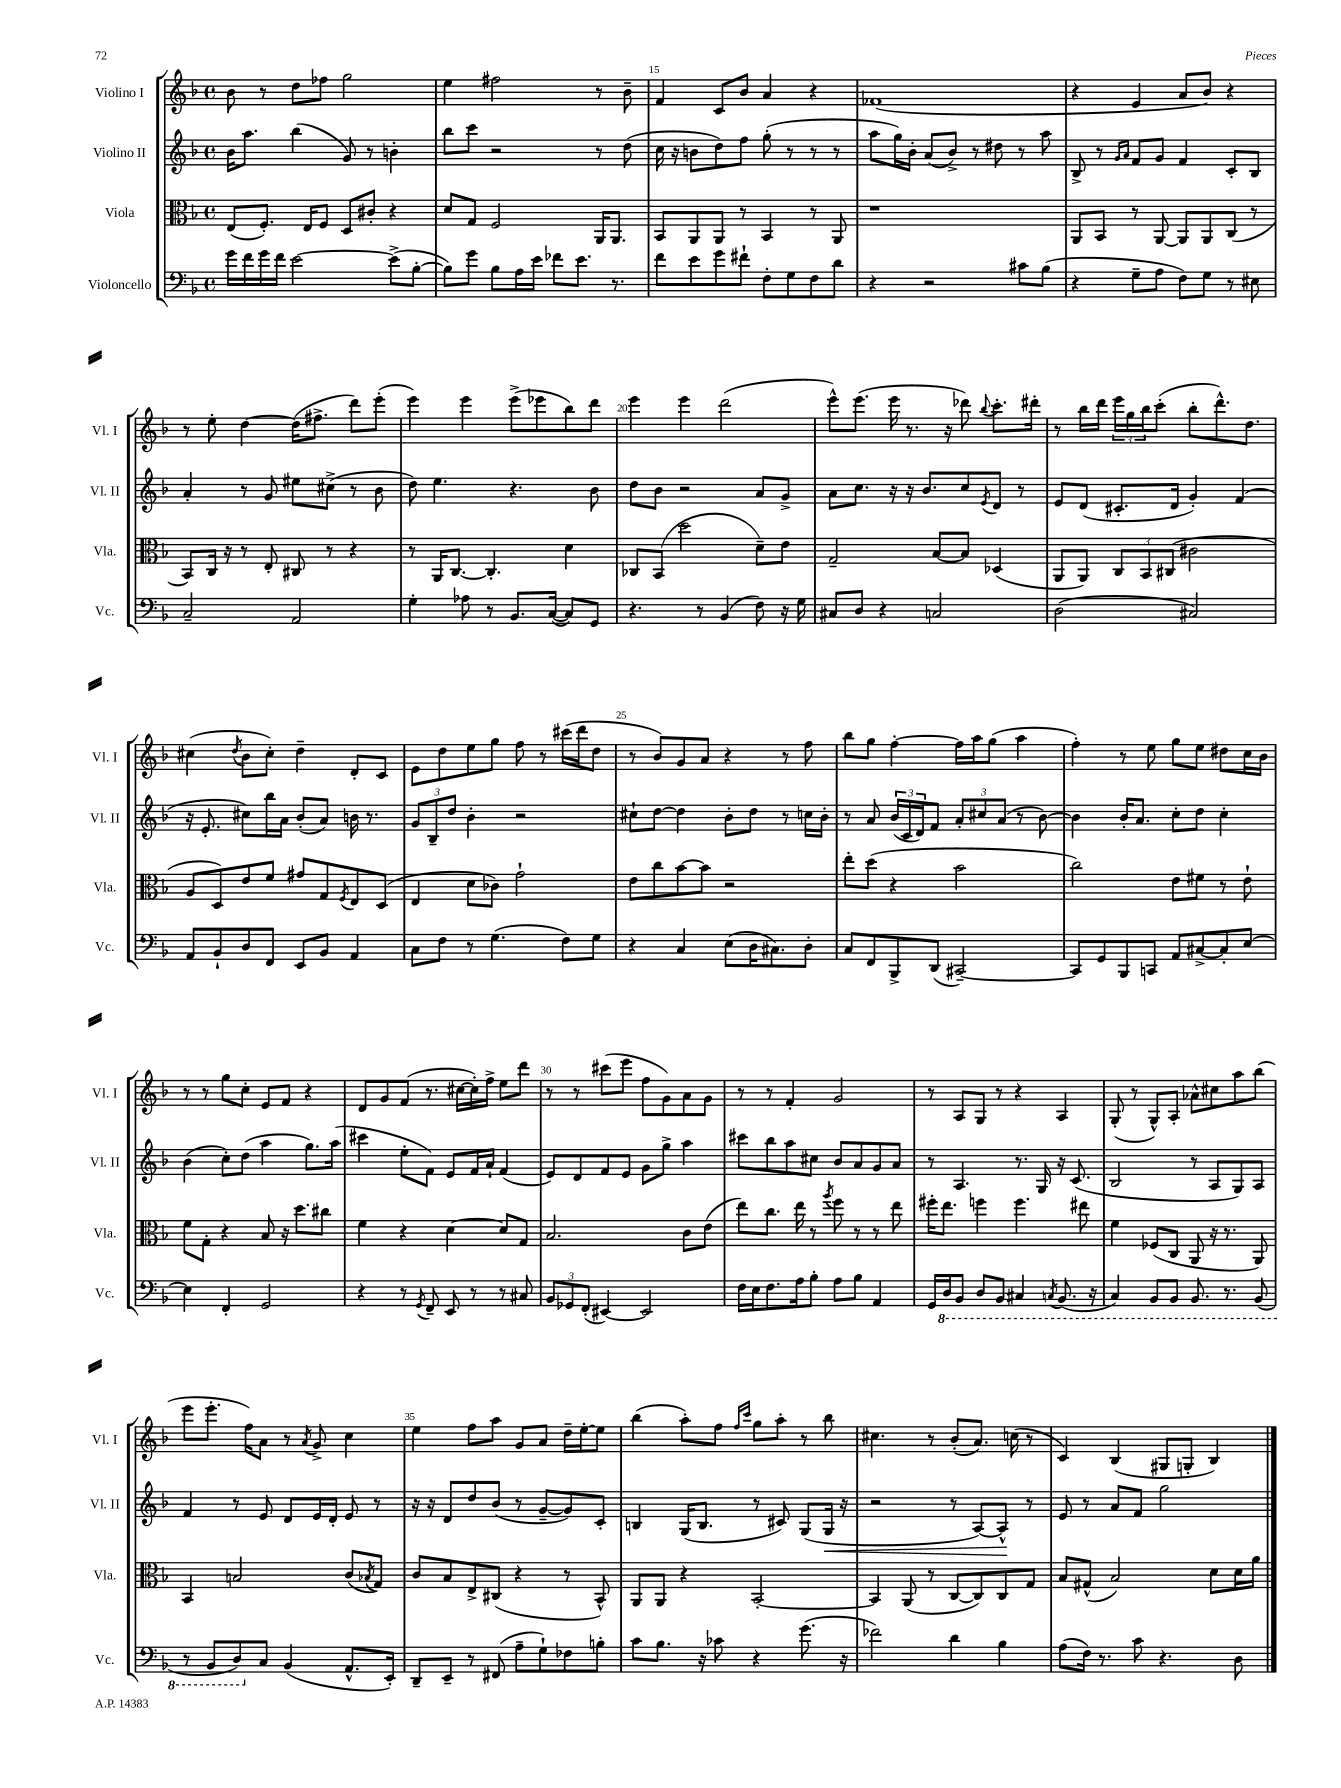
<<
\new StaffGroup <<
\new Staff = "s0" \with { instrumentName = "Violino I" shortInstrumentName = "Vl. I" } {
    \clef treble \key f \major \defaultTimeSignature \time 4/4
    bes'8 r8 d''8 fes''8 g''2 |
    e''4 fis''2 r8 bes'8-- |
    f'4 c'8 bes'8 a'4 r4 |
    fes'1( |
    r4 e'4 a'8 bes'8) r4 |
    r8 e''8-. d''4~ d''16( fis''8.-> d'''8) e'''8-.( |
    e'''4) e'''4 e'''8->( ees'''8 bes''8) d'''8 |
    e'''4 e'''4 d'''2( |
    e'''8-^) e'''8.( e'''16 r8. r16 des'''8) \appoggiatura { bes''8 } c'''8.-. dis'''16-. |
    r8 bes''16 d'''16 \tuplet 3/2 { e'''16 g''16 bes''16 } c'''8-.( bes''8-. d'''8.-^) d''8. |
    cis''4( \acciaccatura { d''8 } bes'8 cis''8-.) d''4-- d'8-. c'8 |
    e'8 d''8 e''8 g''8 f''8 r8 cis'''16( d'''16 d''8 |
    r8 bes'8) g'8 a'8 r4 r8 f''8 |
    bes''8 g''8 f''4~-. f''16 a''16 g''8( a''4 |
    f''4-.) r8 e''8 g''8 e''8 dis''8 c''16 bes'16 |
    r8 r8 g''8 c''8-. e'8 f'8 r4 |
    d'8 g'8 f'8( r8. cis''16~ cis''16-.) f''16-> e''8 d'''8 |
    r8 r8 cis'''8( e'''8 f''8 g'8) a'8 g'8 |
    r8 r8 f'4-. g'2 |
    r8 a8 g8 r8 r4 a4 |
    g8-.( r8 g8-^) a8-. aes'8-^ cis''8 a''8 bes''8( |
    e'''8 e'''8.-. f''16) a'8 r8 \acciaccatura { a'8 } g'8-> c''4 |
    e''4 f''8 a''8 g'8 a'8 d''16-- e''16~-. e''8 |
    bes''4( a''8-.) f''8 \grace { f''16 c'''16 } g''8 a''8-. r8 bes''8 |
    cis''4. r8 bes'8-.( a'8.) c''16( r8 |
    c'4) bes4( gis8 g8-. bes4) \bar "|." |
}
\new Staff = "s1" \with { instrumentName = "Violino II" shortInstrumentName = "Vl. II" } {
    \clef treble \key f \major \defaultTimeSignature \time 4/4
    bes'16 a''8. bes''4( g'8) r8 b'4-. |
    bes''8 c'''8 r2 r8 d''8( |
    c''16 r16 b'8 d''8) f''8 g''8-.( r8 r8 r8 |
    a''8 g''16) bes'16-. a'8( bes'8->) r8 dis''8 r8 a''8 |
    bes8-> r8 \grace { g'16 a'16 } f'8 g'8 f'4 c'8-. bes8 |
    a'4-. r8 g'8 eis''8 cis''8->( r8 bes'8 |
    d''8) e''4. r4. bes'8 |
    d''8 bes'8 r2 a'8 g'8-> |
    a'8 c''8. r16 r16 bes'8. c''8 \acciaccatura { e'8 } d'8 r8 |
    e'8 d'8( cis'8.-. d'16 g'4-.) f'4( |
    r16 e'8.-. cis''8) bes''16 a'16 bes'8-.( a'8) b'16 r8. |
    \tuplet 3/2 { g'8 bes8-- d''8 } bes'4-. r2 |
    cis''8-! d''8~ d''4 bes'8-. d''8 r8 c''16 bes'16-. |
    r8 a'8 \tuplet 3/2 { bes'16( c'16 d'16) } f'8 \tuplet 3/2 { a'8-. cis''8 a'8( } r8 bes'8~) |
    bes'4 bes'16-. a'8. c''8-. d''8 c''4-. |
    bes'4( c''8-.) d''8( a''4 g''8.) a''16( |
    cis'''4 e''8-. f'8) e'8 f'16 a'16-! f'4( |
    e'8) d'8 f'8 e'8 g'8 g''8-> a''4 |
    cis'''8 bes''8 a''8 cis''8 bes'8 a'8 g'8 a'8 |
    r8 a4. r8. g16 r16 c'8.( |
    bes2 r8 a8 g8) a8 |
    f'4 r8 e'8 d'8 e'16 d'16-. e'8 r8 |
    r16 r16 d'8 d''8 bes'8( r8 g'8~-- g'8) c'8-. |
    b4 g16( b8. r8 cis'8) g8( g16\< r16 |
    r2 r8 a8~) a8-^\! r8 |
    e'8 r8 a'8 f'8 g''2 \bar "|." |
}
\new Staff = "s2" \with { instrumentName = "Viola" shortInstrumentName = "Vla." } {
    \clef alto \key f \major \defaultTimeSignature \time 4/4
    e8( f8.-.) e16 f8 d8 cis'8-. r4 |
    d'8 g8 f2 a,16 a,8. |
    bes,8 a,8 a,8 r8 bes,4 r8 a,8 |
    r1 |
    a,8 bes,8 r8 a,8~ a,8 a,8 c8( r8 |
    bes,8) c16 r16 r8 e8-. cis8 r8 r4 |
    r8 a,16 c8.~ c4.-. d'4 |
    ces8 bes,8( d''2 d'8--) e'8 |
    g2-- bes8~ bes8 des4( |
    a,8 a,8) \tuplet 3/2 { c8 bes,8 cis8( } cis'2 |
    a8 d8) e'8 f'8 gis'8 g8 \acciaccatura { f8 } e8 d8( |
    e4 d'8 ces'8) g'2-! |
    e'8 c''8 bes'8~ bes'8 r2 |
    e''8-. d''8( r4 bes'2 |
    c''2) e'8 fis'8 r8 e'8-! |
    f'8 g8-. r4 bes8 r16 d''8. cis''8 |
    f'4 r4 d'4~ d'8 g8 |
    bes2. c'8 e'8( |
    e''8) c''8. e''16 r8 \acciaccatura { a''8 } f''8 r8 r8 e''8 |
    fis''16-. e''8. f''4 f''4. eis''8 |
    f'4 fes8( c8 a,8 r16 r8. a,8) |
    bes,4 b2 c'8( \acciaccatura { bes8 } g8) |
    c'8 bes8 e8-> cis8( r4 r8 bes,8-^) |
    a,8 a,8 r4 bes,2~-. |
    bes,4 a,8( r8 c8~ c8) c8 g8 |
    bes8 gis8-^( bes2) d'8 d'16 a'16 \bar "|." |
}
\new Staff = "s3" \with { instrumentName = "Violoncello" shortInstrumentName = "Vc." } {
    \clef bass \key f \major \defaultTimeSignature \time 4/4
    g'16 f'16 g'16 f'16 e'2~ e'8->( bes8~-. |
    bes8) g'8 bes8 a16 e'16 fes'8 e'8. r8. |
    f'8 e'8 g'8 fis'8-! f8-. g8 f8 d'8 |
    r4 r2 cis'8 bes8( |
    r4 g8-- a8 f8) g8 r8 eis8 |
    c2-- a,2 |
    g4-. aes8 r8 bes,8. c16~( c8) g,8 |
    r4. r8 bes,4( f8) r16 g16 |
    cis8 d8 r4 c2 |
    d2( cis2) |
    a,8 bes,8-! d8 f,8 e,8 bes,8 a,4 |
    c8 f8 r8 g4.( f8) g8 |
    r4 c4 e8( d16 cis8.) d8-. |
    c8 f,8 bes,,8-> d,8( cis,2~--) |
    cis,8 g,8 bes,,8 c,8 a,8 cis8~-> cis8-. e8~ |
    e4 f,4-. g,2 |
    r4 r8 \acciaccatura { g,8 } f,8-- e,8 r8 r8 cis8 |
    \tuplet 3/2 { bes,8 ges,8 f,8-.( } eis,4~) eis,2 |
    f16 e16 f8. a16 bes8-. a8 bes8 a,4 |
    g,16 \ottava #-1 d,16 bes,,8 d,8 bes,,8 cis,4 \acciaccatura { c,8 } bes,,8.( r16 |
    c,4) bes,,8 bes,,8 bes,,8. r8. bes,,8( |
    r8 bes,,8 d,8) \ottava #0 c8 bes,4( a,8.-^ e,16-.) |
    d,8-- e,8-- r8 fis,8( a8-- g8-!) fes8 b8-. |
    c'8 bes8. r16 ces'8 r4 g'8.( r16 |
    fes'2) d'4 bes4 |
    a8( f16) r8. c'8 r4. d8 \bar "|." |
}
>>
>>
\layout { \context { \Score currentBarNumber = #13 \override BarNumber.break-visibility = ##(#f #t #t) barNumberVisibility = #(every-nth-bar-number-visible 5) } }
